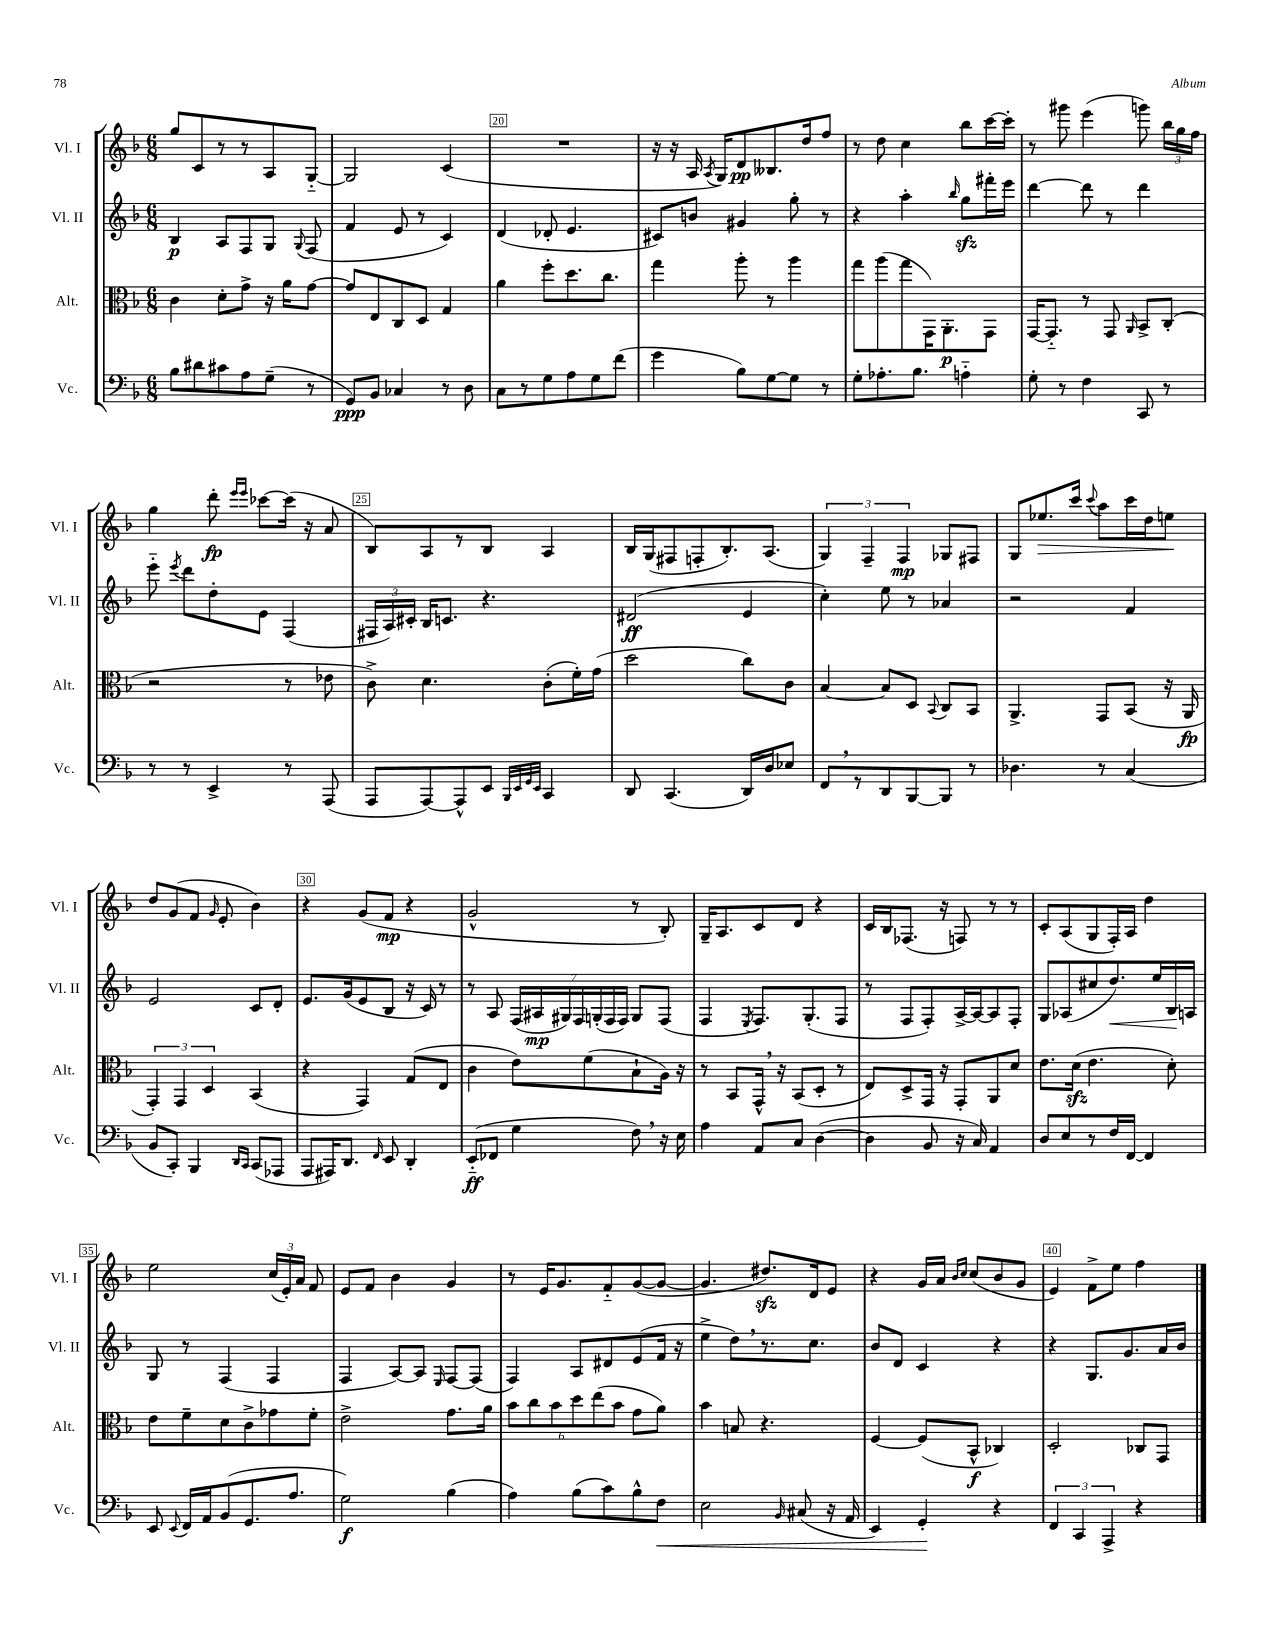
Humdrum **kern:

**kern	**kern	**kern	**kern
*staff4	*staff3	*staff2	*staff1
*clefF4	*clefC3	*clefG2	*clefG2
*k[b-]	*k[b-]	*k[b-]	*k[b-]
*M6/8	*M6/8	*M6/8	*M6/8
8B-	4c	4B-	8gg
8d#	.	.	8c
8c#	8d'	8A	8r
8A	8g^	8F	8r
(8G~	16r	8G	8A
.	16a	.	.
.	.	8qqG	.
8r	[8g	(8F	[8G'~
=	=	=	=
8GG)	8g]	4f	2G]
8BB-	8E	.	.
4C-	8C	8e	.
.	8D	8r	.
8r	4G	4c)	(4c
8D	.	.	.
=	=	=	=
8C	4a	(4d	2.r
8r	.	.	.
8G	8ff'	8d-'	.
8A	8.dd	4.e	.
8G	.	.	.
.	8.cc	.	.
(8f	.	.	.
=	=	=	=
4g	4gg	8c#)	16r
.	.	.	16r
.	.	8b	16A
.	.	.	8qA
.	.	.	16G)
8B-)	8aa'	4g#	8d
[8G	8r	.	8.B--
8G]	4aa	8gg'	.
.	.	.	16dd
8r	.	8r	8ff
=	=	=	=
8G'	8gg	4r	8r
8.A-'	(8aa	.	8dd
.	8gg	4aa'	4cc
8.B-	.	.	.
.	16GG)	.	.
.	8.AA'	.	.
.	.	16qqbb-	.
4A'~	.	8gg	8bb-
.	8GG	16fff#'	[16ccc
.	.	16eee	16ccc']
=	=	=	=
8G'	[16GG	[4ddd	8r
.	8.GG'~]	.	.
8r	.	.	8ggg#
4F	8r	8ddd]	(4eee
.	8GG	8r	.
.	16qqAA	.	.
8CC	8BB-^	4ddd	8ggg)
8r	(8C'	.	24bb-
.	.	.	24gg
.	.	.	24ff
=	=	=	=
8r	2r	8eee'~	4gg
.	.	8qeee	.
8r	.	8ddd	.
4EE^	.	8dd'	8ddd'
.	.	.	16qqeee
.	.	.	16qqeee
.	.	8e	[8ccc-
8r	8r	(4F	(16ccc-]
.	.	.	16r
(8AAA	8e-	.	8a
=	=	=	=
8AAA	8c^)	24F#	8B-)
.	.	24A)	.
.	.	24c#'	.
[8AAA)	4.d	16B-	8A
.	.	8.c	.
8AAA^^]	.	.	8r
8EE	.	4.r	8B-
32qqBBB-	.	.	.
32qqEE	.	.	.
32qqGG	.	.	.
32qqEE	.	.	.
4CC	(8c'	.	4A
.	16f')	.	.
.	(16g	.	.
=	=	=	=
8DD	2dd	(2d#	16B-
.	.	.	(16G
(4.CC	.	.	8F#
.	.	.	8F'
.	.	.	8.B-')
16DD)	8cc)	4e	.
16D	.	.	(8.A
8E-	8c	.	.
=	=	=	=
8FF	[4B-	4cc')	6G)
8r	.	.	.
.	.	.	6F~
8DD	8B-]	8ee	.
.	.	.	6F
[8BBB-	8D	8r	.
.	8qqBB-	.	.
8BBB-]	8C	4a-	8G-
8r	8BB-	.	8F#
=	=	=	=
4.D-	4.AA^	2r	8G
.	.	.	8.ee-
.	.	.	16ccc
.	.	.	8qqccc
8r	8GG	.	8aa
(4C	(8BB-	4f	16ccc
.	.	.	16dd
.	16r	.	8ee
.	16AA	.	.
=	=	=	=
8BB-	6GG')	2e	8dd
8CC')	.	.	(8g
.	6GG	.	.
4BBB-	.	.	8f
.	6D	.	.
.	.	.	16qqg
.	.	.	8e'
16qqDD	.	.	.
16qqCC	.	.	.
(8CC	(4BB-	8c	4b-)
8AAA-	.	8d'	.
=	=	=	=
8AAA	4r	8.e	4r
16AAA#)	.	.	.
8.DD	.	(16g	.
.	4GG)	8e	(8g
16qqFF	.	.	.
8EE	.	8B-	8f
4DD'	(8G	16r	4r
.	.	16c)	.
.	8E	8r	.
=	=	=	=
(8EE'~	4c	8r	2g^^
8FF-	.	8A	.
4G	8e)	(28F	.
.	.	28A#	.
.	.	28G#)	.
.	.	28F	.
.	(8f	.	.
.	.	(28G'	.
.	.	28F	.
.	.	28F)	.
8F)	8B-`	8G	8r
16r	16A)	(8F	8B-')
16E	16r	.	.
=	=	=	=
4A	8r	4F	16G~
.	.	.	8.A
.	8BB-	.	.
.	.	8qE	.
8AA	16GG^^	8.F)	8c
.	16r	.	.
8C	(8BB-	.	8d
.	.	(8.G'	.
([4D	8D'	.	4r
.	8r	8F	.
=	=	=	=
4D]	8E)	8r	16c
.	.	.	16B-
.	8D^	8F	(8.F-
8BB-	16GG	8F')	.
.	16r	.	16r
16r	8GG'	[16A^	8F)
16C)	.	16A_	.
4AA	8AA	8A]	8r
.	8d	8F'	8r
=	=	=	=
8D	8.e	8G	8c'
8E	.	(8A-	(8A
.	(16d	.	.
8r	4.e	8cc#	8G
16F	.	8.dd)	16F')
[16FF	.	.	16A
4FF]	.	.	4dd
.	.	16ee	.
.	8d')	16B-	.
.	.	16A	.
=	=	=	=
8EE	8e	8G	2ee
8qqEE	.	.	.
16FF	8f~	8r	.
16AA	.	.	.
(8BB-	8d	(4F	.
8.GG	8c^	.	.
.	8g-	4F	(24cc
.	.	.	24e')
8.A	.	.	.
.	.	.	24a
.	8f'	.	8f
=	=	=	=
2G)	2e^	4F	8e
.	.	.	8f
.	.	[8A)	4b-
.	.	8A]	.
.	.	16qqE	.
(4B-	8.g	[8F	4g
.	.	(8F]	.
.	16a	.	.
=	=	=	=
4A)	12b-	4F)	8r
.	12cc	.	.
.	.	.	16e
.	12b-	.	.
.	.	.	8.g
(8B-	12dd	8A	.
.	(12ee	.	.
8c)	.	8d#	8f'~
.	12b-	.	.
8B-^^	8g	(8e	([8g
8F	8a)	16f	8g_
.	.	16r	.
=	=	=	=
2E	4b-	4ee^	4.g]
.	8B	8dd)	.
.	4.r	8.r	8.dd#)
16qqBB-	.	.	.
(8C#	.	.	.
.	.	8.cc	16d
16r	.	.	8e
16AA	.	.	.
=	=	=	=
4EE)	[4F	8b-	4r
.	.	8d	.
4GG'	(8F]	4c	16g
.	.	.	16a
.	.	.	16qqb-
.	.	.	16qqcc
.	8BB-^^	.	(8cc
4r	4C-)	4r	8b-
.	.	.	8g
=	=	=	=
6FF	2D'	4r	4e)
6CC	.	.	.
.	.	8.G	8f^
6AAA^	.	.	.
.	.	.	8ee
.	.	8.g	.
4r	8C-	.	4ff
.	8GG	16a	.
.	.	16b-	.
==	==	==	==
*-	*-	*-	*-
